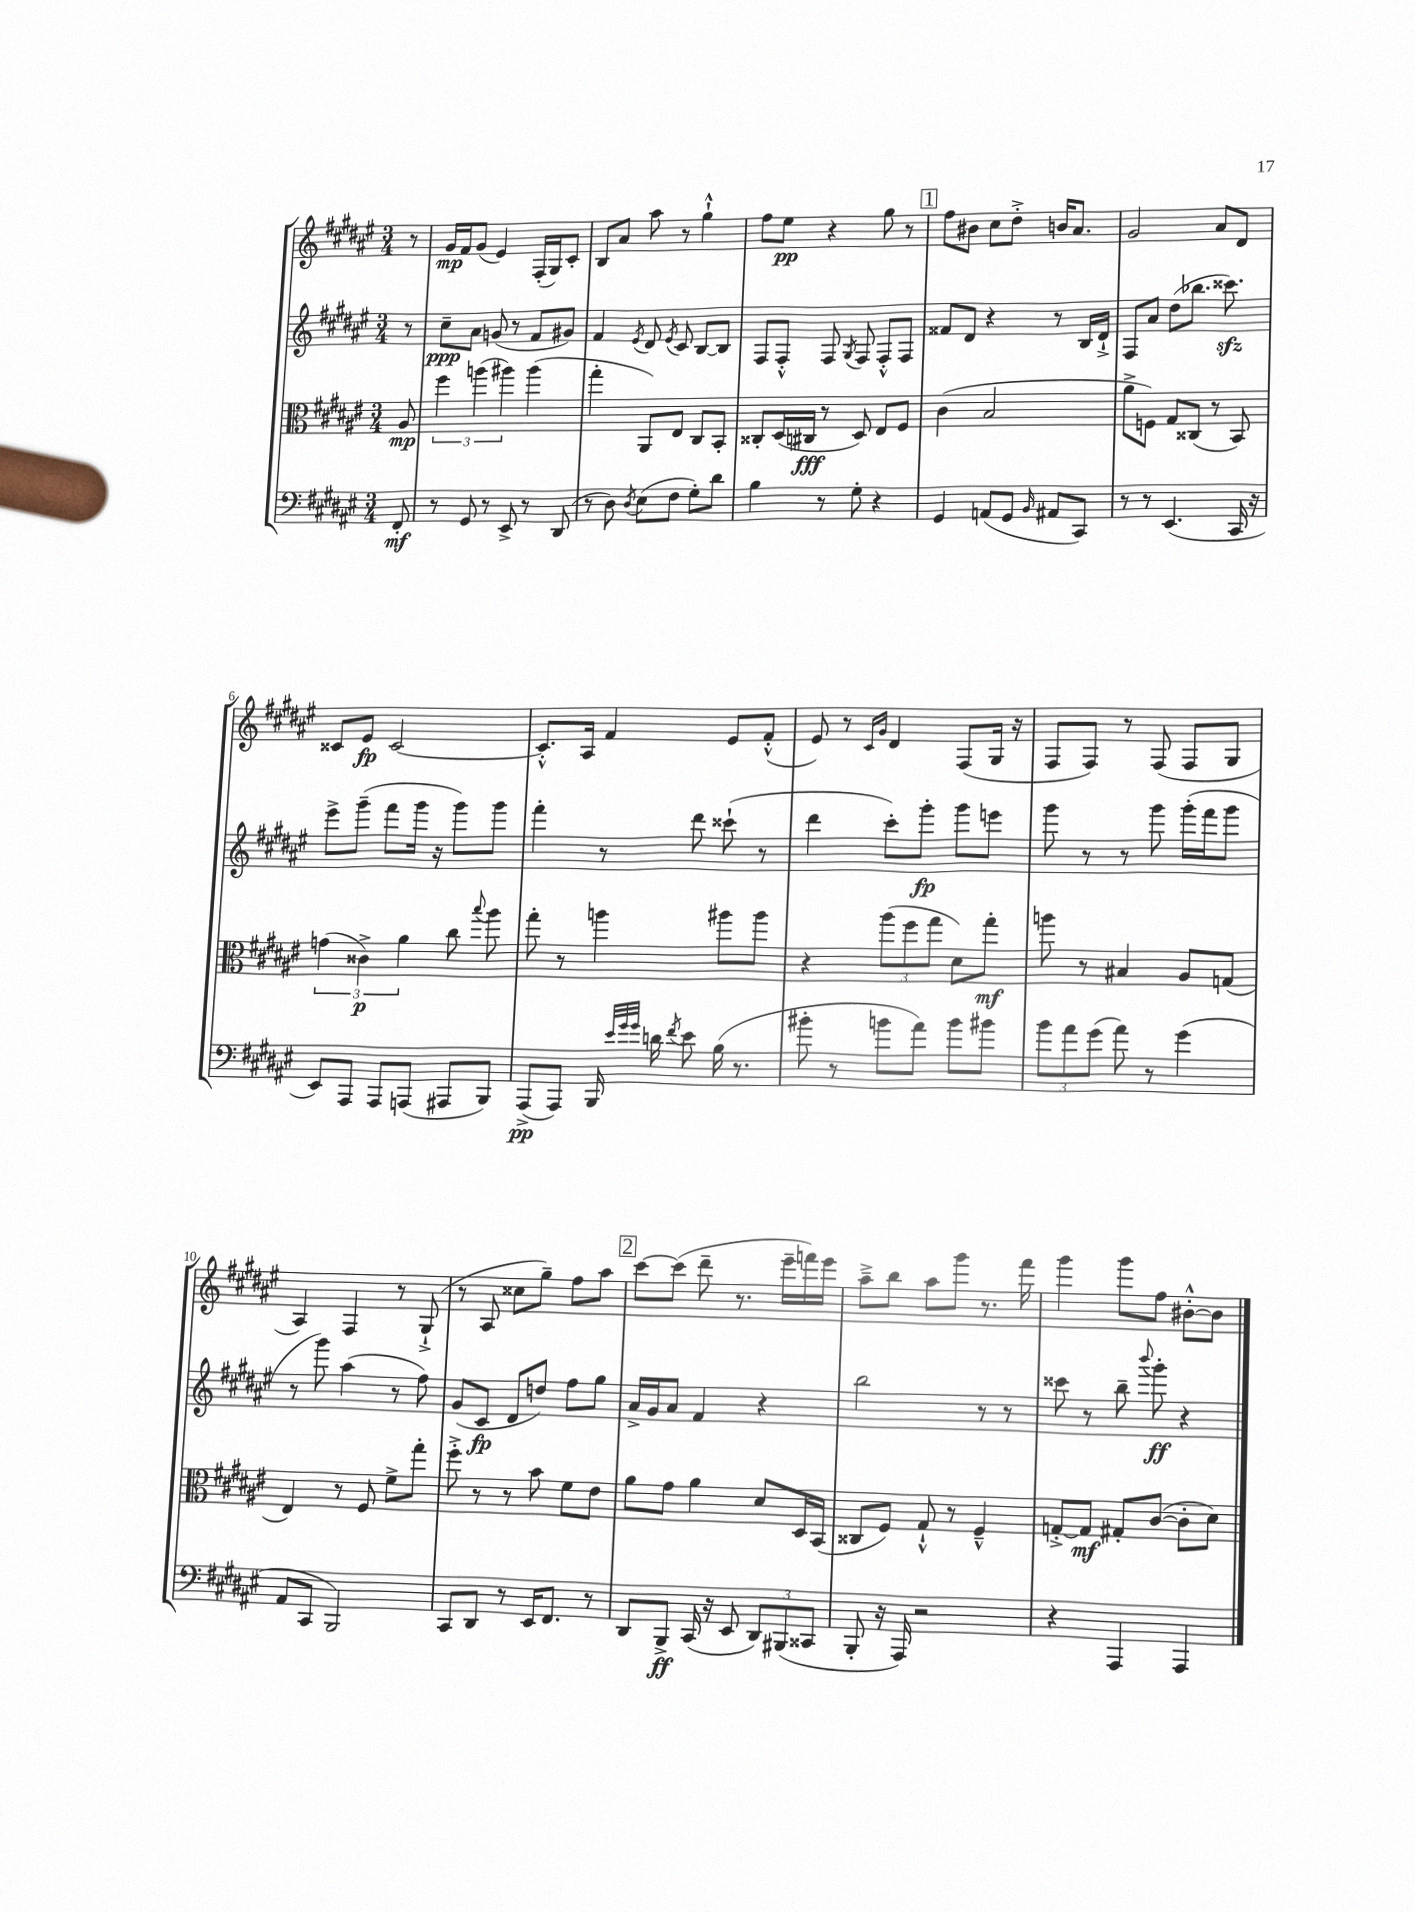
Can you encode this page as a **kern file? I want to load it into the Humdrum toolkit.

**kern	**dynam	**kern	**dynam	**kern	**dynam	**kern	**dynam
*part4	*part4	*part3	*part3	*part2	*part2	*part1	*part1
*staff4	*staff4	*staff3	*staff3	*staff2	*staff2	*staff1	*staff1
*clefF4	*	*clefC3	*	*clefG2	*	*clefG2	*
*k[f#c#g#d#a#e#]	*	*k[f#c#g#d#a#e#]	*	*k[f#c#g#d#a#e#]	*	*k[f#c#g#d#a#e#]	*
*M3/4	*	*M3/4	*	*M3/4	*	*M3/4	*
=	=	=	=	=	=	=	=
8FF#'/	mf	8A#/	mp	8r	.	8r	.
=1	=1	=1	=1	=1	=1	=1	=1
8r	.	6ff#\	.	8cc#~\L	ppp	16g#/LL	mp
.	.	.	.	.	.	16f#/J	.
8GG#/	.	.	.	8a#\J	.	(8g#/J	.
.	.	(6aan\	.	.	.	.	.
8r	.	.	.	(8gn/	.	4e#/)	.
.	.	6aa#X\)	.	.	.	.	.
8EE#^/	.	.	.	8r	.	.	.
8r	.	(4aa#\	.	8f#/L	.	(16F#'/LL	.
.	.	.	.	.	.	16G#/J)	.
(8DD#/	.	.	.	8g#X/J)	.	8c#'/J	.
=2	=2	=2	=2	=2	=2	=2	=2
8r	.	4gg#'\	.	4f#/	.	8B/L	.
8D#\)	.	.	.	.	.	8a#/J	.
8qD#/	.	.	.	8qe#/	.	.	.
(8E#\L	.	8AA#/L)	.	8d#/	.	8aa#\	.
.	.	.	.	8qe#/	.	.	.
8F#\J	.	8E#/J	.	8c#/	.	8r	.
8G#'\L)	.	8C#/L	.	[8B/L	.	4gg#`^^\	.
8d#\J	.	8BB'/J	.	8B/J]	.	.	.
=3	=3	=3	=3	=3	=3	=3	=3
4B\	.	8C##X'/L	.	8F#/L	.	8ff#\L	.
.	.	(16D#/L	.	8F#'^^/J	.	8ee#\J	pp
.	.	16C#X/JJ	fff	.	.	.	.
8r	.	8r	.	8F#/	.	4r	.
.	.	.	.	8qG#/	.	.	.
8G#'\	.	8D#/)	.	8F#/	.	.	.
4r	.	8E#/L	.	8F#'^^/L	.	8gg#\	.
.	.	8F#/J	.	8F#/J	.	8r	.
!!LO:REH:place=s1:t=1
=4	=4	=4	=4	=4	=4	=4	=4
4GG#/	.	(4c#\	.	8f##X/L	.	8ff#\L	.
.	.	.	.	8d#/J	.	8b#X\J	.
(8AAn/L	.	2B/	.	4r	.	8cc#\L	.
8GG#/J	.	.	.	.	.	8dd#'^\J	.
16qqBB/	.	.	.	.	.	.	.
8AA#X/L	.	.	.	8r	.	16bn/KL	.
.	.	.	.	.	.	8.a#/J	.
8CC#/J)	.	.	.	16B/LL	.	.	.
.	.	.	.	16d#`^/JJ	.	.	.
=5	=5	=5	=5	=5	=5	=5	=5
8r	.	8a#^\L	.	8F#/L	.	2g#/	.
8r	.	8Fn\J)	.	8a#/J	.	.	.
(4.EE#/	.	8G#/L	.	(8dd#\L	.	.	.
.	.	(8C##X/J	.	8.bb-X\J	.	.	.
.	.	8r	.	.	.	8a#/L	.
.	.	.	.	8.ccc##Xzz\)	.	.	.
16CC#/	.	8BB/)	.	.	.	8d#/J	.
16r	.	.	.	.	.	.	.
!!LO:LB:g=z
=6	=6	=6	=6	=6	=6	=6	=6
8EE#/L)	.	(6gn\	.	8eee#^\L	.	8c##X/L	.
8AAA#/J	.	.	.	(8ggg#~\J	.	8e#/J	fp
.	.	6c##X^\)	p	.	.	.	.
8AAA#/L	.	.	.	8fff#\L	.	[2c##/	.
.	.	6a#\	.	.	.	.	.
(8AAAn/J	.	.	.	16ggg#\Jk	.	.	.
.	.	.	.	16r	.	.	.
8AAA#X/L	.	8cc#\	.	8ggg#\L)	.	.	.
.	.	8qqbb/	.	.	.	.	.
8BBB/J)	.	8aa#\	.	8ggg#\J	.	.	.
=7	=7	=7	=7	=7	=7	=7	=7
(8AAA#^/L	pp	8gg#'\	.	4fff#'\	.	8.c##'^^/L]	.
8AAA#/J)	.	8r	.	.	.	.	.
.	.	.	.	.	.	16A#/Jk	.
16BBB/	.	4aan\	.	8r	.	4f#/	.
32qqe#/LLL	.	.	.	.	.	.	.
32qqg#/	.	.	.	.	.	.	.
32qqg#/JJJ	.	.	.	.	.	.	.
16dn\	.	.	.	.	.	.	.
8qf#/	.	.	.	.	.	.	.
8e#\	.	.	.	8ddd#\	.	.	.
(16B\	.	8aa#X\L	.	(8ccc##X`\	.	8e#/L	.
8.r	.	.	.	.	.	.	.
.	.	8aa#\J	.	8r	.	(8f#'^^/J	.
=8	=8	=8	=8	=8	=8	=8	=8
8b#X'\	.	4r	.	4ddd#\	.	8e#/)	.
8r	.	.	.	.	.	8r	.
.	.	.	.	.	.	16qqc#/LL	.
.	.	.	.	.	.	16qqg#/JJ	.
8bn\L	.	(12aa#\L	.	8ccc#'\L)	.	4d#/	.
.	.	12ff#\	.	.	.	.	.
8a#\J)	.	.	.	8ggg#'\J	fp	.	.
.	.	12gg#\J	.	.	.	.	.
8b\L	.	8d#\L)	.	8ggg#\L	.	(8F#/L	.
8b#X\J	.	8gg#'\J	mf	8eeen\J	.	16G#/Jk	.
.	.	.	.	.	.	16r	.
=9	=9	=9	=9	=9	=9	=9	=9
12b\L	.	8aan\	.	8ggg#\	.	8F#/L	.
12a#\	.	.	.	.	.	.	.
.	.	8r	.	8r	.	8F#/J)	.
(12g#\J	.	.	.	.	.	.	.
8a#\)	.	4B#X/	.	8r	.	8r	.
8r	.	.	.	8ggg#\	.	(8F#/	.
(4g#\	.	8A#/L	.	(16ggg#'\LL	.	8F#/L	.
.	.	.	.	16fff#\J	.	.	.
.	.	(8Gn/J	.	8ggg#\J	.	8G#/J	.
!!LO:LB:g=z
=10	=10	=10	=10	=10	=10	=10	=10
8AA#/L	.	4E#/)	.	8r	.	4A#/)	.
8CC#/J	.	.	.	8ggg#\)	.	.	.
2BBB/)	.	8r	.	(4aa#\	.	4F#/	.
.	.	8F#/	.	.	.	.	.
.	.	8f#^\L	.	8r	.	8r	.
.	.	8gg#'\J	.	8ff#\)	.	(8G#`^/	.
=11	=11	=11	=11	=11	=11	=11	=11
8CC#/L	.	8ff#'^\	.	(8g#/L	.	8r	.
8DD#/J	.	8r	.	8c#/J	fp	8A#/	.
8r	.	8r	.	8d#/L	.	8cc##X\L	.
16EE#/KL	.	8b\	.	8ddn/J)	.	8gg#~\J)	.
8.FF#/J	.	.	.	.	.	.	.
.	.	8f#\L	.	8ff#\L	.	8ff#\L	.
8r	.	8e#\J	.	8gg#\J	.	8aa#\J	.
!!LO:REH:place=s1:t=2
=12	=12	=12	=12	=12	=12	=12	=12
8DD#/L	.	8a#\L	.	16a#^/LL	.	[8ccc#\L	.
.	.	.	.	16g#/J	.	.	.
8BBB^/J	ff	8g#\J	.	8a#/J	.	(8ccc#\J]	.
(16CC#/	.	4a#\	.	4f#/	.	8ddd#~\	.
16r	.	.	.	.	.	.	.
8EE#/	.	.	.	.	.	8.r	.
12DD#/L)	.	8d#/L	.	4r	.	.	.
.	.	.	.	.	.	16eee#~\LL	.
(12BBB#X/	.	.	.	.	.	.	.
.	.	16D#/L	.	.	.	16fffn\)	.
12CC##X/J	.	.	.	.	.	.	.
.	.	(16BB/JJ	.	.	.	16eee#\JJ	.
=13	=13	=13	=13	=13	=13	=13	=13
8BBB'/	.	8C##X/L	.	2bb\	.	8aa#~^\L	.
16r	.	8F#/J)	.	.	.	8bb\J	.
16AAA#/)	.	.	.	.	.	.	.
2r	.	8G#`^^/	.	.	.	8aa#\L	.
.	.	8r	.	.	.	8ggg#\J	.
.	.	4F#~^^/	.	8r	.	8.r	.
.	.	.	.	8r	.	.	.
.	.	.	.	.	.	16fff#\	.
=14	=14	=14	=14	=14	=14	=14	=14
4r	.	[8Gn'^/L	.	8ccc##X\	.	4ggg#\	.
.	.	8G/J]	mf	8r	.	.	.
4AAA#/	.	8G#X'/L	.	8bb~\	.	8ggg#\L	.
.	.	.	.	8qqbbb/	.	.	.
.	.	([8c#/J	.	8ggg#'\	ff	8ff#\J	.
4AAA#/	.	8c#'\L]	.	4r	.	[8b#X'^^\L	.
.	.	8d#\J)	.	.	.	8b#\J]	.
==	==	==	==	==	==	==	==
*-	*-	*-	*-	*-	*-	*-	*-
